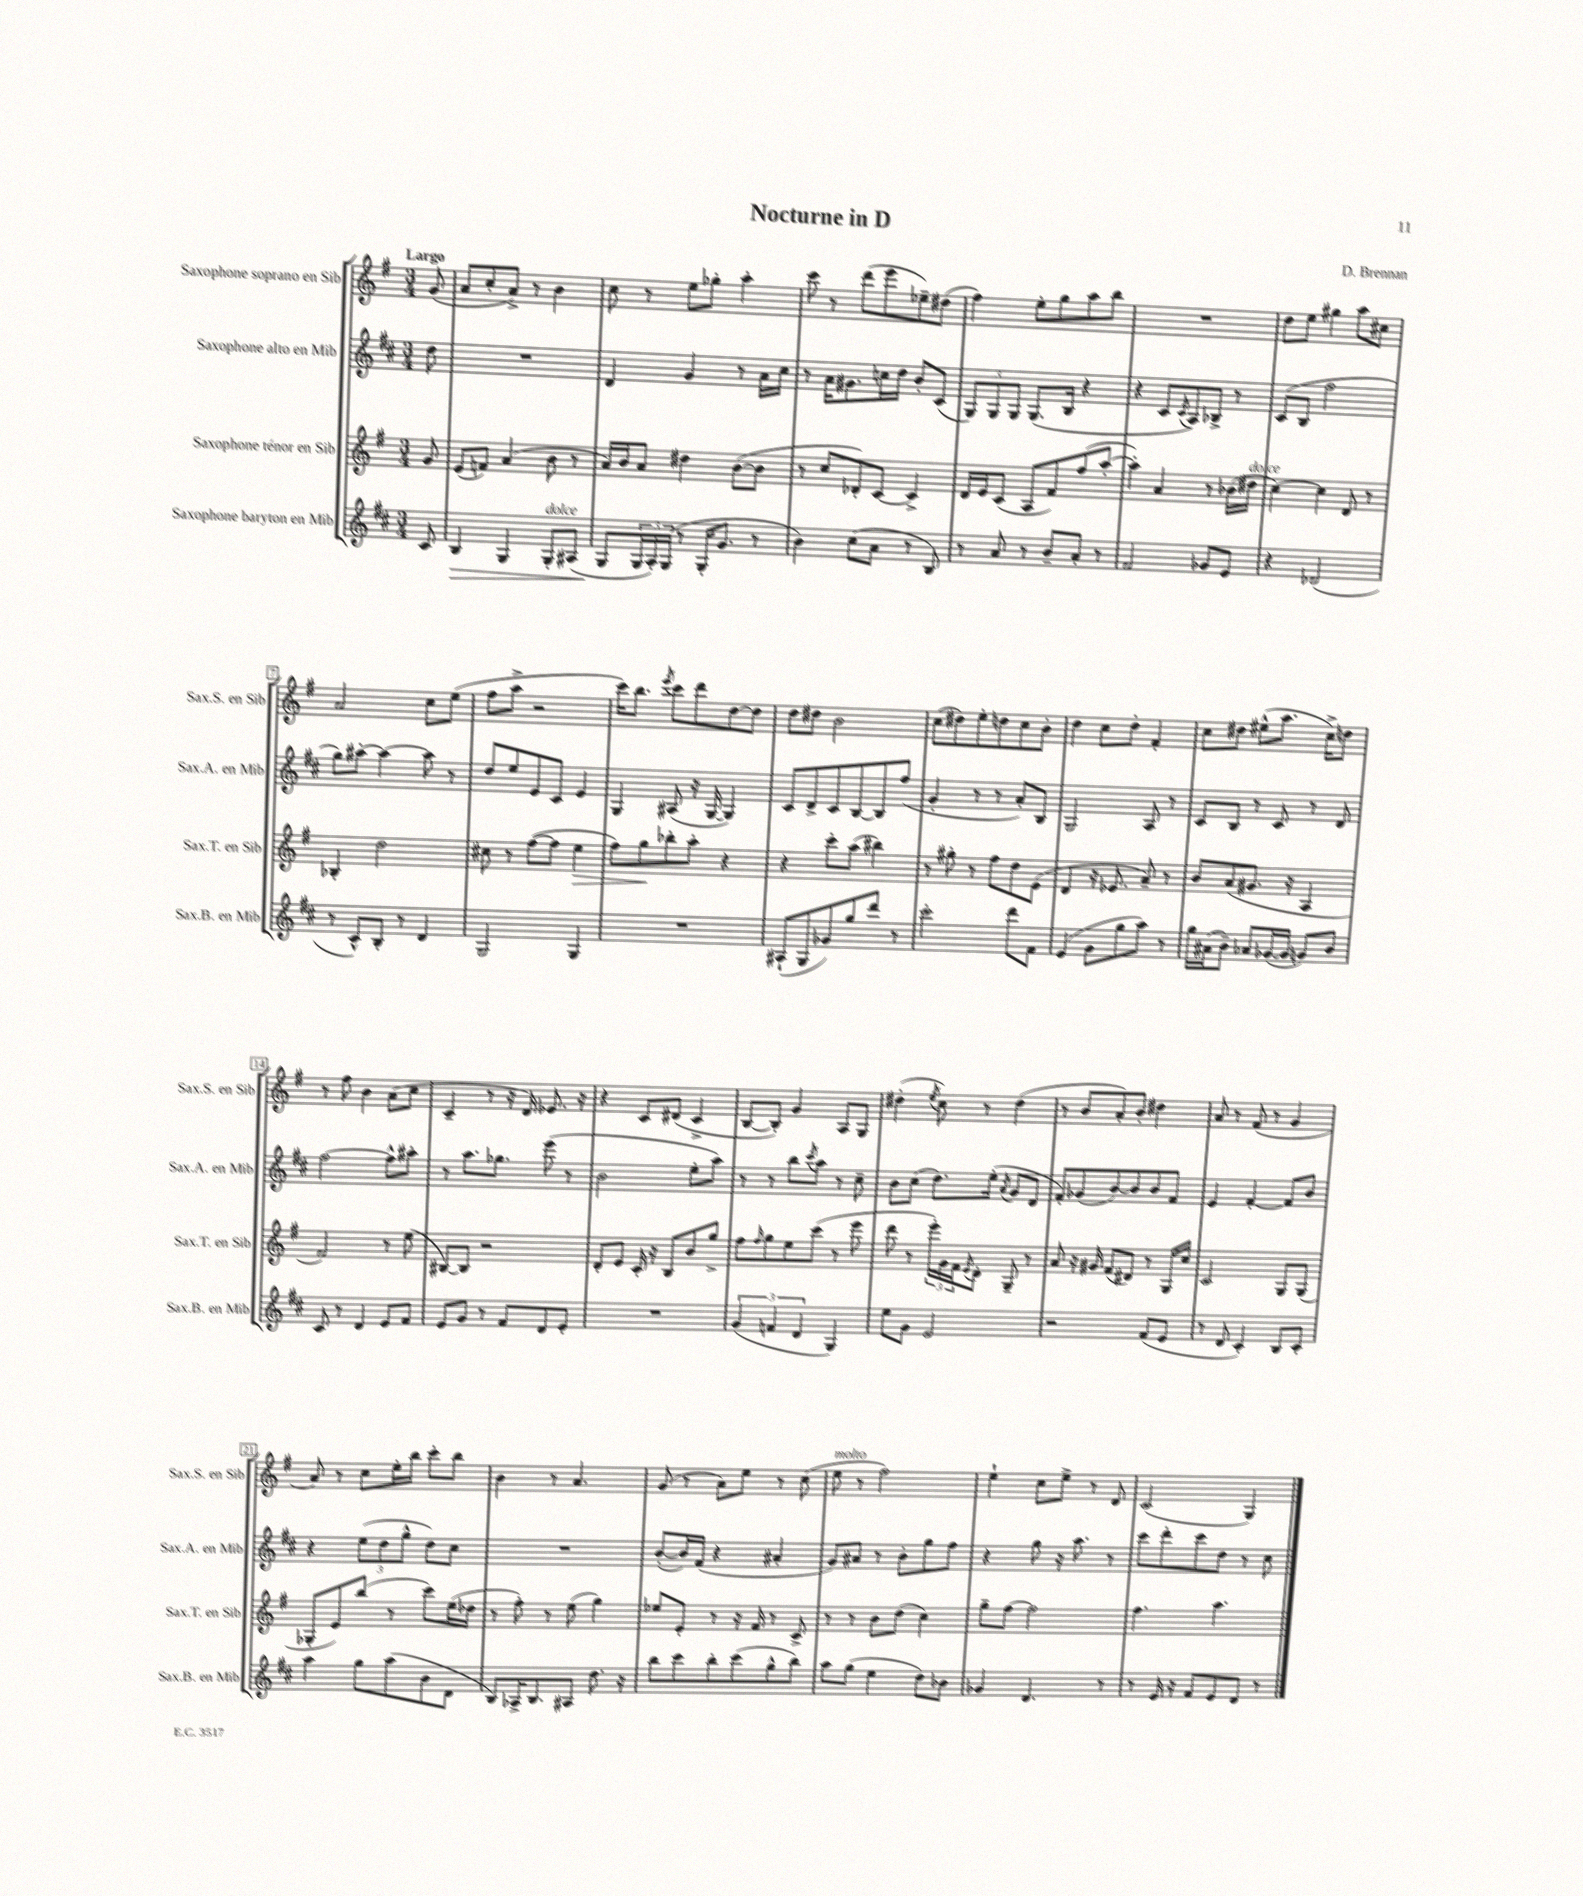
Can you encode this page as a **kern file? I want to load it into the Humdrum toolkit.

**kern	**dynam	**kern	**dynam	**kern	**kern
*part4	*part4	*part3	*part3	*part2	*part1
*staff4	*staff4	*staff3	*staff3	*staff2	*staff1
*I"Saxophone baryton en Mib	*	*I"Saxophone ténor en Sib	*	*I"Saxophone alto en Mib	*I"Saxophone soprano en Sib
*I'Sax.B. en Mib	*	*I'Sax.T. en Sib	*	*I'Sax.A. en Mib	*I'Sax.S. en Sib
*clefG2	*	*clefG2	*	*clefG2	*clefG2
*k[f#c#]	*	*k[f#]	*	*k[f#c#]	*k[f#]
*M3/4	*	*M3/4	*	*M3/4	*M3/4
=	=	=	=	=	=
!	!	!	!	!	!LO:TX:a:B:t=Largo
8c#/	.	8g/	.	8dd\	(8g/
=1	=1	=1	=1	=1	=1
!	!LO:HP:b	!	!	!	!
4B/	>	(8e/L	.	2.r	8a/L
.	.	8fn/J)	.	.	8cc'/
4G/	.	(4a/	.	.	8a^/J)
.	.	.	.	.	8r
!LO:TX:a:i:t=dolce	!	!	!	!	!
8G'/L	.	8b\	.	.	4b\
(8A#X/J	.	8r	.	.	.
=2	=2	=2	=2	=2	=2
8G/L	.	16a/LL)	.	4d/	8cc\
.	.	16b/J	.	.	.
24G/L	]	8a/J	.	.	8r
24A'/)	.	.	.	.	.
(24G/JJ	.	.	.	.	.
8r	.	4dd#X\	.	4g/	8ee\L
16G'/KL	.	.	.	.	8gg-X'\J
8.g/J	.	.	.	.	.
.	.	([8b\L	.	8r	4aa'\
8r	.	8b\J]	.	16a\LL	.
.	.	.	.	16cc#\JJ	.
=3	=3	=3	=3	=3	=3
4b\)	.	8r	.	8r	8ccc\
.	.	8cc/L	.	16a\KL	8r
.	.	.	.	8.g#X\	.
(8cc#\L	.	8d-X'/)	.	.	(8ddd\L
8a\J	.	[8c/J	.	16ccn\L	8eee\
.	.	.	.	16dd\JJ	.
8r	.	4c^/]	.	8b'/L	8ee-X~\)
8B/)	.	.	.	(8c#/J	(8dd#X\J
=4	=4	=4	=4	=4	=4
8r	.	16d/LL	.	12G/L)	4ff#\)
.	.	16e/J	.	.	.
.	.	.	.	12G/	.
8a/	.	(8c/J	.	.	.
.	.	.	.	12G/J	.
8r	.	8A/L	.	(8.G/L	8ee'\L
8b~/L	.	8f#/)	.	.	8gg\
.	.	.	.	16B/Jk	.
8a'/J	.	(8ff#/	.	4r	8aa\
8r	.	[8aa'/J	.	.	8bb\J
=5	=5	=5	=5	=5	=5
2f#/	.	4aa'\])	.	4r	2.r
.	.	4a/	.	8c#/L	.
.	.	.	.	8qc#/	.
.	.	.	.	8A/)	.
8g-X/L	.	8r	.	8B-X^/J	.
8e/J	.	(16b-X\LL	.	8r	.
!	!	!LO:TX:a:i:t=dolce	!	!	!
.	.	16dd#X\JJ	.	.	.
=6	=6	=6	=6	=6	=6
4r	.	[4cc\)	.	(8c#/L	8dd\L
.	.	.	.	8B/J	8ee\J
(2d-X/	.	4cc\]	.	2ff#\	4gg#X\
.	.	8d/	.	.	8aa\L
.	.	8r	.	.	8cc#X\J
!!LO:LB:g=z
=7	=7	=7	=7	=7	=7
8r	.	4B-X'/	.	8gg\L)	2a/
8c#^^/L)	.	.	.	[8aa#X'\J	.
8B'/J	.	2dd\	.	4aa#\_	.
8r	.	.	.	.	.
4d/	.	.	.	8aa#\]	8cc\L
.	.	.	.	8r	(8ee\J
=8	=8	=8	=8	=8	=8
2G/	.	8cc#X\	.	8dd/L	8ff#\L
.	.	8r	.	8ee/	8aa^\J
.	.	([8ff#\L	.	8e/	2r
.	.	8ff#\J]	.	8c#/J	.
!	!	!	!LO:HP:b	!	!
4G/	.	4ee\	>	4e/	.
=9	=9	=9	=9	=9	=9
2.r	.	8ff#\L)	.	4G/	16ccc\KL)
.	.	.	.	.	8.bb\J
.	.	8gg\	.	.	.
.	.	.	.	.	8qeee/
.	.	8bb-X'\	]	(8A#X/	8ccc\L
.	.	8aa'\J	.	16r	8ddd\
.	.	.	.	[16G/	.
.	.	4r	.	4G/])	[8dd\
.	.	.	.	.	8dd\J]
=10	=10	=10	=10	=10	=10
(8A#X`/L	.	4r	.	8c#/L	8dd\L
8G/	.	.	.	8d^/	8dd#X\J
8g-X/)	.	8ccc'\L	.	8c#/	2b\
8gg/	.	(8aa\J	.	[8B/	.
8ddd/J	.	4bb#X\)	.	8B/]	.
8r	.	.	.	(8ff#/J	.
=11	=11	=11	=11	=11	=11
2ccc#'\	.	8r	.	4g'/	(8cc\L
.	.	8gg#X'\	.	.	8dd#X\)
.	.	8r	.	8r	8ee'\
.	.	8ff#\L	.	8r	8ddn\
8ddd\L	.	8dd\	.	8a'/L)	8cc\
8f#\J	.	(8e\J	.	8B/J	8b'\J
=12	=12	=12	=12	=12	=12
(4e/	.	4d/	.	2G/	4dd\
8g\L	.	16r	.	.	8cc\L
.	.	8.e-X/	.	.	.
8gg\	.	.	.	.	8dd'\J
8aa\J)	.	8a~/)	.	8A/	4f#'/
8r	.	8r	.	8r	.
=13	=13	=13	=13	=13	=13
16gg\LL	.	8b/L	.	8c#/L	8cc\L
(16a#X\J	.	.	.	.	.
8b~\J)	.	(8a/	.	8B/J	8dd#X\J
8a-X/L	.	8.g#X/J	.	8r	(8ee#X^^\L
([16g-X/L	.	.	.	8c#/	8.aa\J
16g-/JJ]	.	16r	.	.	.
8gn/L)	.	4A/	.	8r	.
.	.	.	.	.	16cc^\KL)
8b/J	.	.	.	8d/	8ddn\J
!!LO:LB:g=z
=14	=14	=14	=14	=14	=14
8c#/	.	2f#/)	.	[2ff#\	8r
8r	.	.	.	.	8ff#\
4d/	.	.	.	.	4b\
8e/L	.	8r	.	8ff#^^\L]	(8a\L
8f#/J	.	(8ee\	.	8aa#X'\J	8cc\J
=15	=15	=15	=15	=15	=15
8e/L	.	[8B#X/L)	.	8r	4c~/
8g/J	.	8B#/J]	.	8.aa\L	.
8r	.	2r	.	.	8r
.	.	.	.	8.gg-X\J	.
8f#/L	.	.	.	.	16r
.	.	.	.	.	16d/)
8d/	.	.	.	(8eee\	8.e-X/
8e'/J	.	.	.	8r	.
.	.	.	.	.	16r
=16	=16	=16	=16	=16	=16
2.r	.	8d'/L	.	2b\	4r
.	.	8e/J	.	.	.
.	.	16c'/	.	.	8c/L
.	.	16r	.	.	.
.	.	8B/L	.	.	(8d#X/J
.	.	8b/	.	8ee'\L	4c^/
.	.	8gg^/J	.	8aa\J)	.
=17	=17	=17	=17	=17	=17
(6g/	.	8ff#\L	.	8r	[8B/L
.	.	16qqff#/	.	.	.
.	.	8gg\	.	8r	8B'/J])
6fn/	.	.	.	.	.
.	.	8ee\	.	8bb\L	4g/
6d/	.	.	.	.	.
.	.	.	.	8qccc#/	.
.	.	(8ccc\J	.	8aa\J	.
4G/)	.	8r	.	8r	8A/L
.	.	8eee\	.	8cc#~\	8G/J
=18	=18	=18	=18	=18	=18
8ee\L	.	8ddd\	.	8b\L	(4dd#X'\
8g\J	.	8r	.	(8cc#\J	.
.	.	.	.	.	8qee/
2e/	.	24eee'\LL)	.	8.dd\L)	8cc\)
.	.	24g\	.	.	.
.	.	24f#\J	.	.	.
.	.	8qe/	.	.	.
.	.	8d'\J	.	.	8r
.	.	.	.	(16ee'\Jk	.
.	.	.	.	8qa/	.
.	.	8G~/	.	8g/L	(4dd#\
.	.	8r	.	8d/J	.
=19	=19	=19	=19	=19	=19
2r	.	8a/	.	8f#'/L)	8r
.	.	16r	.	(8g-X/	8b/L
.	.	16g#X/	.	.	.
.	.	(8f#/L	.	[8b/)	8a'/)
.	.	8d#X/J)	.	8b/]	8b'/J
(8f#/L	.	8r	.	8b/	4dd#X\
8e/J	.	16G/LL	.	8f#/J	.
.	.	16cc/JJ	.	.	.
=20	=20	=20	=20	=20	=20
8r	.	2c/	.	4e/	8a/
8d/	.	.	.	.	8r
4c#'/)	.	.	.	[4f#'/	(8f#/
.	.	.	.	.	8r
8B/L	.	8G/L	.	8f#/L]	4g/
8c#'/J	.	(8G/J	.	8b/J	.
!!LO:LB:g=z
=21	=21	=21	=21	=21	=21
4aa\	.	8G-X'/L	.	4r	8a/)
.	.	8e/)	.	.	8r
8gg\L	.	(8bb/J	.	(12ee\L	8cc\L
.	.	.	.	12dd\	.
(8aa\	.	8r	.	.	16ee'\L
.	.	.	.	12gg^^\J	.
.	.	.	.	.	16bb\JJ
8b\	.	8ccc\L)	.	8dd\L)	8ccc'\L
8d\J	.	(16ee\L	.	8cc#\J	8bb\J
.	.	16dd-X\JJ	.	.	.
=22	=22	=22	=22	=22	=22
8B/L)	.	8r	.	2.r	4b\
16A-X^/K	.	8ff#'\)	.	.	.
8.B/	.	.	.	.	.
.	.	8r	.	.	8r
8A#X/J	.	(8ee\	.	.	4.a/
8.dd\	.	4gg\)	.	.	.
16r	.	.	.	.	.
=23	=23	=23	=23	=23	=23
8bb\L	.	8ee-X/L	.	([8b'/L	(8g/
8ccc#\	.	8e'/J	.	16b/L])	8r
.	.	.	.	(16f#/JJ	.
8bb'\	.	8r	.	4r	8a\L)
(8ccc#\	.	16r	.	.	8ee\J
.	.	16f#/	.	.	.
8gg^^\	.	8r	.	4a#X'/	8r
8bb\J)	.	8c^/	.	.	(8cc\
=24	=24	=24	=24	=24	=24
!	!	!	!	!	!LO:TX:a:i:t=molto
8aa\L	.	8r	.	8g/L)	8ee\
(8gg\J	.	8r	.	8a#X/J	8r
4ee\	.	8b\L	.	8r	2ff#\)
.	.	(8dd\J	.	8b'\L	.
8dd\L)	.	4cc\)	.	8gg\	.
8b-X\J	.	.	.	8ff#\J	.
=25	=25	=25	=25	=25	=25
4g-X/	.	8gg~\L	.	4r	4ee`\
.	.	[8ff#\J	.	.	.
4.d/	.	2ff#\]	.	8gg\	8cc\L
.	.	.	.	16r	8ee^\J
.	.	.	.	8.aa\	.
.	.	.	.	.	8r
8r	.	.	.	8r	8d/
=26	=26	=26	=26	=26	=26
8r	.	4.ff#\	.	8ccc#\L	(2c/
16e/	.	.	.	8ddd'\	.
16r	.	.	.	.	.
8f#/L	.	.	.	8ccc#\	.
8e/	.	4.aa\	.	8dd\J	.
8d/J	.	.	.	8r	4G/)
8r	.	.	.	8cc#\	.
==	==	==	==	==	==
*-	*-	*-	*-	*-	*-
